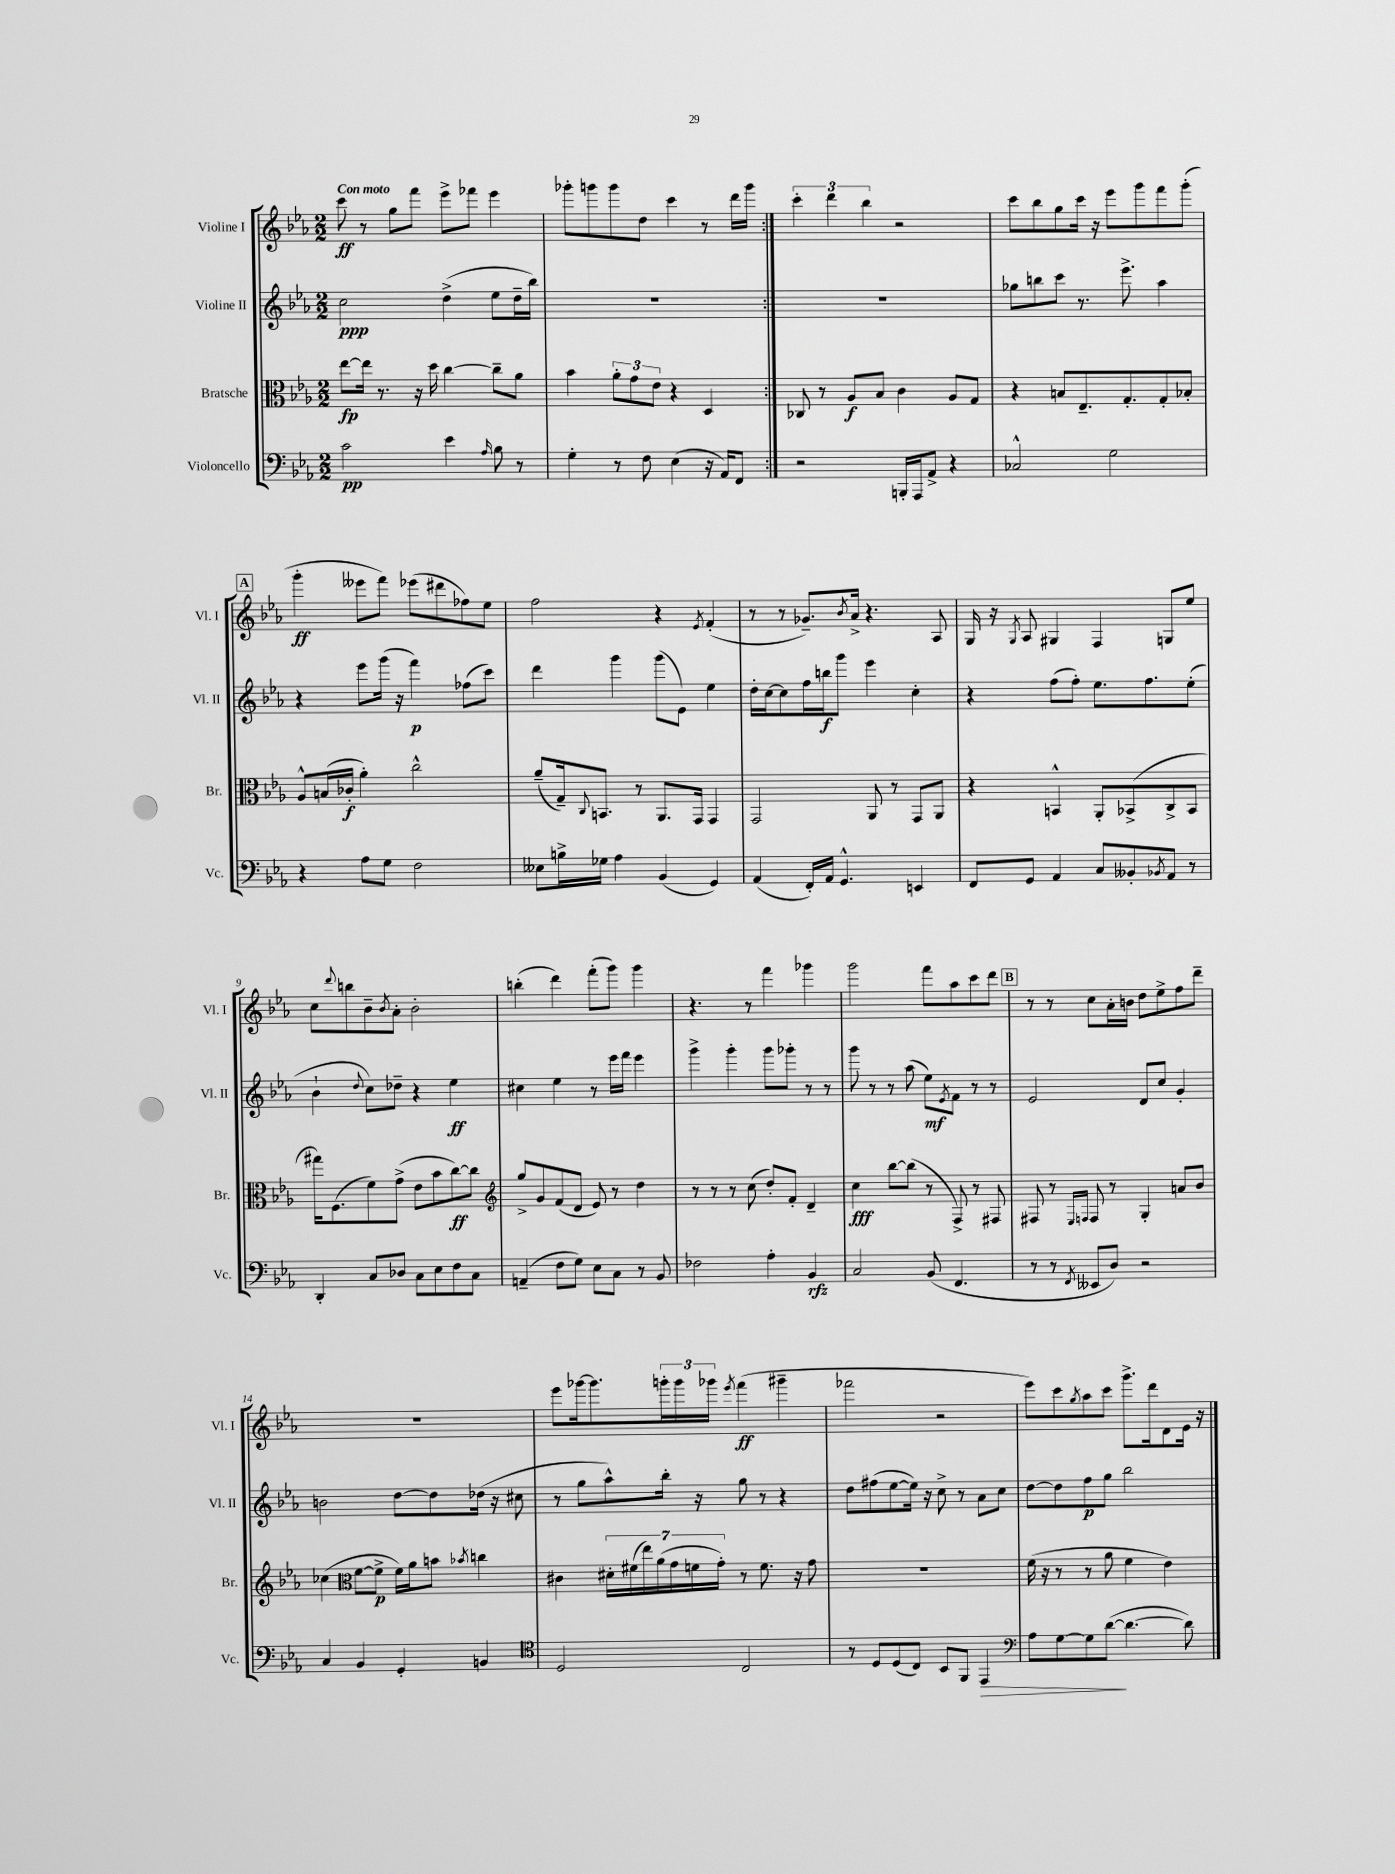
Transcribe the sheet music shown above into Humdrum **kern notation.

**kern	**kern	**kern	**kern
*staff4	*staff3	*staff2	*staff1
*clefF4	*clefC3	*clefG2	*clefG2
*k[b-e-a-]	*k[b-e-a-]	*k[b-e-a-]	*k[b-e-a-]
*M2/2	*M2/2	*M2/2	*M2/2
2c	[8ee-	2cc	8ccc
.	16ee-]	.	8r
.	8.r	.	.
.	.	.	8gg
.	16r	.	8fff
.	16dd	.	.
4e-	[4cc	(4dd^	8eee-^
.	.	.	8fff-
16qqA-	.	.	.
8B-	8cc~]	8ee-	4eee-
8r	8a-	16dd~	.
.	.	16bb-)	.
=	=	=	=
4G'	4b-	1r	8ggg-'
.	.	.	8ggg
8r	12a-'	.	8ggg
.	12g	.	.
8F	.	.	8dd
.	12e-	.	.
(4E-	4r	.	4ccc
16r	4D	.	8r
16AA-)	.	.	.
8FF	.	.	16ddd
.	.	.	16ggg
=:|!	=:|!	=:|!	=:|!
2r	8C-	1r	6ccc'
.	8r	.	.
.	.	.	6ddd
.	8A-	.	.
.	.	.	6bb-
.	8B-	.	.
16BBB'	4c	.	2r
16AAA-	.	.	.
8AA-^	.	.	.
4r	8A-	.	.
.	8G	.	.
=	=	=	=
2C-^^	4r	8gg-	8ccc
.	.	8bb	8bb-
.	8B	8ccc	8gg
.	8.E-~	8.r	16ccc
.	.	.	16r
2G	.	.	8eee-
.	8.G'	8.eee-^	.
.	.	.	8ggg
.	8G'	4aa-	8fff
.	8B-'	.	(8ggg'
=	=	=	=
4r	8A-^^	4r	4ggg'
.	(16B	.	.
.	16c-'	.	.
8A-	4a-')	8eee-	8eee--
8G	.	(16ggg	8fff)
.	.	16r	.
2F	2cc^^	4fff)	(8eee-
.	.	.	8ddd#
.	.	(8ff-	8ff-)
.	.	8ccc)	8ee-
=	=	=	=
8E--	(8a-~	4ddd	2ff
16B^	16G~)	.	.
.	8qqC	.	.
16G-	8.BB	.	.
4A-	.	4ggg	.
.	8r	.	.
(4BB-	8.AA-	(8ggg	4r
.	.	8e-)	.
.	16GG	.	.
.	.	.	8qe-
4GG)	4GG	4ee-	(4f'
=	=	=	=
(4AA-	2GG	16dd'	8r
.	.	[16cc	.
.	.	8cc]	8r
16FF')	.	16ff	8.g-~)
16AA-	.	16bb	.
4.GG^^	.	8ggg	.
.	.	.	8qb-
.	.	.	16a-^
.	8AA-	4eee-	4.r
.	8r	.	.
4EE	8GG	4cc'	.
.	8AA-	.	8A-
=	=	=	=
8FF	4r	4r	16G
.	.	.	16r
.	.	.	8qG
8GG	.	.	8A-
4AA-	4BB^^	(8ff	4G#
.	.	8ff')	.
8C	8AA-'	8.ee-	4F
8BB--'	(8BB-^	.	.
.	.	8.ff	.
8qBB-	.	.	.
8AA-	8C^	.	8G
8r	8BB-	(8ee-'	8ee-
=	=	=	=
4DD'	16gg#)	4b-`	8cc
.	(8.F	.	.
.	.	.	8qqddd
.	.	.	8bb
.	.	8qqdd	.
8C	8f)	8cc)	8b-~
.	.	.	8qb-
8D-	(8g^	8dd-~	8a-'
8C	8e-	4r	2b-'
8E-	8b-	.	.
8F	[8cc)	4ee-	.
8C	8cc]	.	.
=	=	=	=
*	*clefG2	*	*
(4AA~	8gg^	4cc#	(4bb'
.	8g	.	.
8F	(8f	4ee-	4ddd)
8G)	8d	.	.
8E-	8e-)	8r	(8fff'
8C	8r	16eee-	8ggg)
.	.	16fff	.
8r	4dd	4eee-	4ggg
8BB-	.	.	.
=	=	=	=
2F-	8r	4ggg^	4.r
.	8r	.	.
.	8r	4ggg'	.
.	(8cc	.	8r
4A-'	8dd')	8ggg	4fff
.	8f'	8ggg-'	.
4BB-	4d~	8r	4ggg-
.	.	8r	.
=	=	=	=
2C	4cc	8ggg	2ggg
.	.	8r	.
.	[8bb-	8r	.
.	(8bb-]	(8aa-	.
(8BB-	8r	8ee-)	8fff
.	.	8qe-	.
4.FF	8F^)	8f	8aa-
.	8r	8r	8ccc
.	8F#	8r	8ddd
=	=	=	=
8r	8F#	2e-	8r
8r	8r	.	8r
.	16qqE-	.	.
8qFF	16qqF	.	.
8EE--	8F	.	8cc
8D)	8r	.	16a-'
.	.	.	16b
2r	4G'	8d	8dd
.	.	8cc	8ee-^
.	8a	4g'	8ff
.	8b-	.	8ddd~
=	=	=	=
4C	(4cc-	2b	1r
*	*clefC3	*	*
4BB-	[8f	.	.
.	8f^]	.	.
4GG'	16f)	[8dd	.
.	16a-	.	.
.	8b	8dd]	.
.	8qb-	.	.
4BB	4cc	(16dd-	.
.	.	16r	.
.	.	8cc#	.
=	=	=	=
*clefC4	*	*	*
2D	4c#	8r	8eee-
.	.	8gg	[16ggg-
.	.	.	8.ggg-]
.	28d#'	8aa-^^)	.
.	(28f#	.	.
.	28ee-)	.	.
.	(28a-	.	.
.	.	16bb-'	24ggg'
.	28g	.	.
.	.	.	24ggg
.	28f	.	.
.	.	16r	.
.	.	.	24ggg-
.	28g')	.	.
.	.	.	8qeee-
2C	8r	8gg	(4fff
.	8.f	8r	.
.	.	4r	4ggg#~
.	16r	.	.
.	8g	.	.
=	=	=	=
8r	1r	8dd	2fff-
8D	.	(8ff#	.
(8D	.	[8ee-	.
8C)	.	16ee-])	.
.	.	16r	.
8BB-	.	8cc^	2r
8FF	.	8r	.
4EE-	.	8a-	.
.	.	8cc	.
=	=	=	=
*clefF4	*	*	*
8A-	(16f	[8dd	8eee-)
.	16r	.	.
[8G	8r	8dd]	8ccc
.	.	.	8qgg
8G]	8r	8ff	8aa-
([8d	8a-	8gg	8ccc
4.d_	4f	2bb-	8.ggg^
.	.	.	16ddd
.	4e-)	.	8d
8d])	.	.	16e-
.	.	.	16r
==	==	==	==
*-	*-	*-	*-
